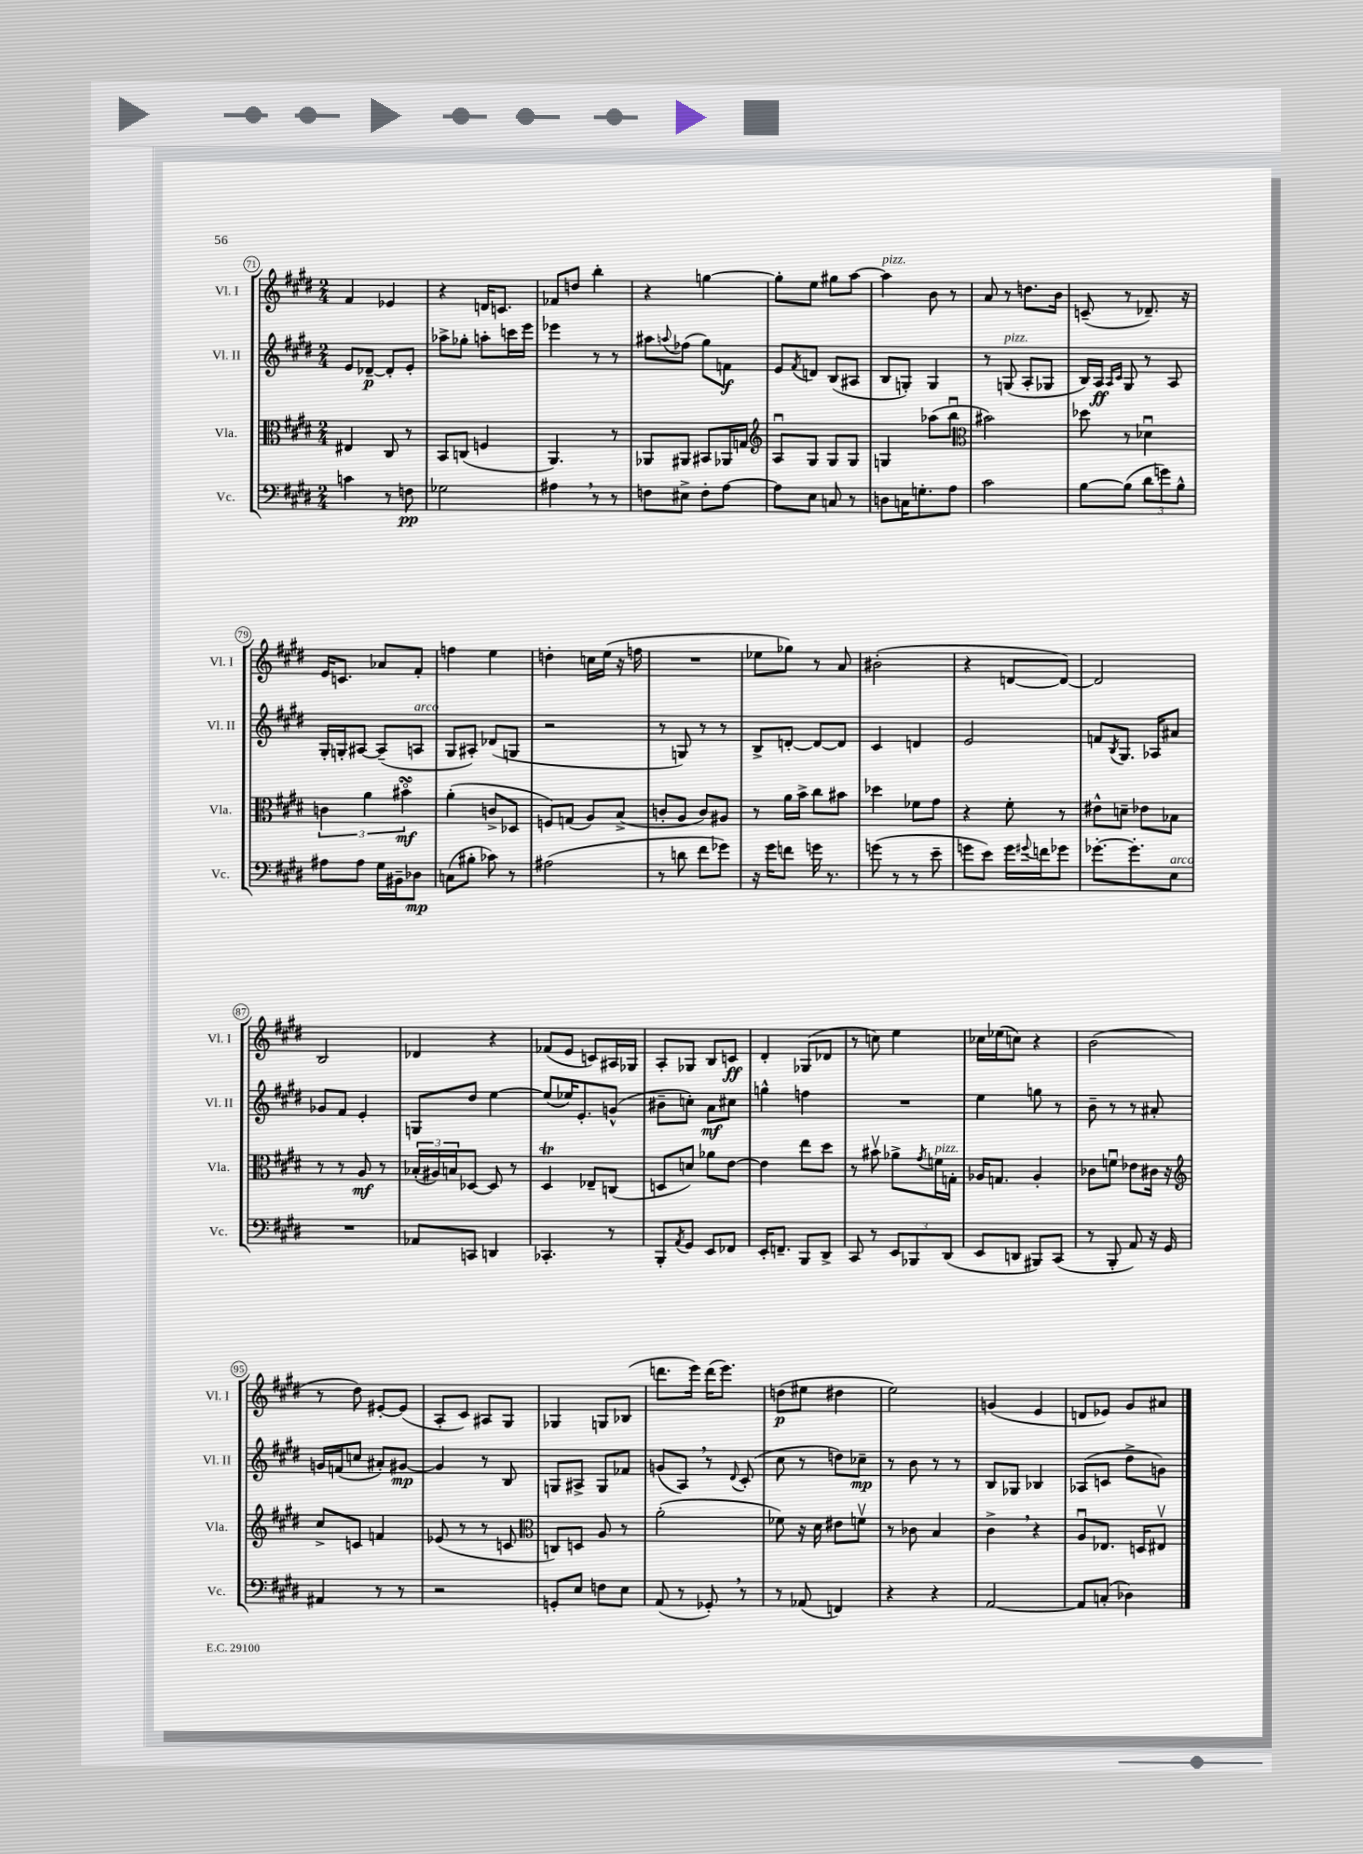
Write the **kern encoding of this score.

**kern	**kern	**kern	**kern
*staff4	*staff3	*staff2	*staff1
*clefF4	*clefC3	*clefG2	*clefG2
*k[f#c#g#d#]	*k[f#c#g#d#]	*k[f#c#g#d#]	*k[f#c#g#d#]
*M2/4	*M2/4	*M2/4	*M2/4
4c\	4E#/	8e/L	4f#/
.	.	[8d-~/J	.
8r	8C#/	8d-'/]L	4e-/
8F\	8r	8e'/J	.
=	=	=	=
2G-\	8BB/L	8aa-^\L	4r
.	(8C/J	8gg-'\J	.
.	4F/	8aa'\L	16d/LK
.	.	.	8.c/J
.	.	16ccc\L	.
.	.	16eee\JJ	.
=	=	=	=
4A#\	4.AA/)	4eee-\	8f-/L
.	.	.	8dd/J
8r	.	8r	4bb'\
8r	8r	8r	.
=	=	=	=
8F\L	8AA-/L	8aa#\L	4r
.	.	8qqaa/	.
8E#^\J	8AA#/J	(8ff-\J	.
8F'\L	8BB#/L	8gg#\L)	[4gg\
[8A\J	16AA-/L	8f\J	.
.	16G/JJ	.	.
=	=	=	=
*	*clefG2	*	*
8A\]L	8Au/L	8e/L	8gg'\]L
.	.	8qf#/	.
8E\J	8G#/J	8d/J	8ee\J
8C/	8G#/L	(8B/L	8gg#\L
8r	8G#/J	8A#/J	[8aa\J
=	=	=	=
8D\L	4G/	8B/L	4aa\]
16C\K	.	8G'/J)	.
8.G'\	.	.	.
.	(8aa-\L	4G/	8b\
8A\J	8bbu\J	.	8r
=	=	=	=
*	*clefC3	*	*
2c#\	2b#\)	8r	8a/
.	.	(8G/	8r
.	.	8A'/L	8.dd\L
.	.	8G-/J	.
.	.	.	16b\Jk
=	=	=	=
[8B\L	8dd-\	16B/LL)	(8c~/
.	.	16A/JJ	.
.	.	16qqA/LL	.
.	.	16qqc#/JJ	.
(8B\]J	8r	8G#/	8r
12d#\L	4d-u\	8r	8.d-~/)
12g\)	.	.	.
.	.	8A/	.
12B^^\J	.	.	.
.	.	.	16r
=	=	=	=
8A#\L	6c\	16G#'/LL	16e/LK
.	.	16G'/J	8.c/J
8A#\J	.	[8A#/J	.
.	6a\	.	.
16G#\LL	.	(8A#~/]L	8a-/L
16BB#~\J	.	.	.
.	6b#o\	.	.
8D-\J	.	8A/J	8f#'/J
=	=	=	=
(8C\L	(4a'\	8G#/L	4ff\
8B#'\J	.	8A#'/J)	.
8c-\)	8c^/L	(8d-/L	4ee\
8r	8D-/J	8G/J	.
=	=	=	=
(2A#\	8F/L)	2r	4dd'\
.	(8G/J	.	.
.	8A/L)	.	16cc\LL
.	.	.	(16ee\JJ
.	(8B^/J	.	16r
.	.	.	16ff\
=	=	=	=
8r	8c'/L	8r	2r
8d\	8A/J	8G/)	.
8f#\L	8c/L)	8r	.
8g-\J)	8A#/J	8r	.
=	=	=	=
16r	8r	8B^/L	8ee-\L
16g#\LK	.	.	.
8f\J	16a\LL	[8d'/J	8gg-\J)
.	16b^\JJ	.	.
16g\	8cc#\L	8d/_L	8r
8.r	.	.	.
.	8b#\J	8d/]J	8a/
=	=	=	=
(8g\	4dd-\	4c#/	(2b#'\
8r	.	.	.
8r	8f-\L	4d/	.
8e~\	8g#\J	.	.
=	=	=	=
8g\L	4r	2e/	4r
8e\J)	.	.	.
16g\LL	8f#'\	.	[8d/L
8qqg#/	.	.	.
16f\J	.	.	.
8g-\J	8r	.	8d/_J)
=	=	=	=
[8.g-'\L	8e#^^\L	8f/L	2d/]
.	.	8qB/	.
.	8d~\J	8.G#/J	.
8.g-'\]	.	.	.
.	8e-\L	.	.
.	.	16A-/LK	.
8E\J	8B-\J	8a#/J	.
=	=	=	=
2r	8r	8g-/L	2B/
.	8r	8f#/J	.
.	8A/	4e'/	.
.	8r	.	.
=	=	=	=
8AA-/L	(24B-'/LL	8G/L	4d-/
.	24A#/)	.	.
.	24B/J	.	.
8CC/J	[8D-/J	8dd#/J	.
4DD/	8D-/]	[4ee\	4r
.	8r	.	.
=	=	=	=
4.CC-'/	4D#/	(8ee/]L	(8f-/L
.	.	16ee-/K)	8e/J
.	.	8.e'/	.
.	8E-~/L	.	8c/L)
8r	(8C/J	(8g^^/J	16A#/L
.	.	.	16G-/JJ
=	=	=	=
8BBB'/L	8D/L	8b#~\L	8A'/L
8qAA/	.	.	.
8GG#/J	8d/J)	8cc'\J)	8G-/J
8EE/L	8a-\L	8a\L	8B/L
8FF-/J	[8e\J	8cc#\J	8c/J
=	=	=	=
16EE'/LK	4e\]	4gg^^\	4d#'/
8.FF~/J	.	.	.
8BBB/L	8ee\L	4ff\	(8G-/L
8DD#^/J	8dd#\J	.	8d-/J
=	=	=	=
8CC#/	8r	2r	8r
8r	8b#v\	.	8cc\)
12EE/L	8a-^\L	.	4ee\
12BBB-/	.	.	.
.	8qg#/	.	.
.	16f\L	.	.
(12DD#/J	.	.	.
.	16G'\JJ	.	.
=	=	=	=
8EE/L	16A-/LK	4ee\	16cc-\LL
.	8.G/J	.	(16ee-\J
8DD/J	.	.	8cc\J)
8BBB#/L)	4A-'/	8gg\	4r
(8CC#/J	.	8r	.
=	=	=	=
8r	8c-\L	8b~\	(2b\
8BBB'/	8fu\J	8r	.
8AA/)	8e-\L	8r	.
16r	16c#\Jk	8a#'/	.
16GG#/	16r	.	.
=	=	=	=
*	*clefG2	*	*
4AA#/	8cc#^/L	16g/LL	8r
.	.	(16f/J	.
.	8c/J	8cc/J	8dd#\)
8r	4f/	8a#'/L)	[8e#'/L
8r	.	[8g#/J	(8e#/]J
=	=	=	=
2r	(8e-/	4g#/]	8A'/L
.	8r	.	8c#/J)
.	8r	8r	8A#/L
.	8c/	8B/	8G#/J
=	=	=	=
*	*clefC3	*	*
8GG'/L	8C/L)	8G/L	4G-/
8E/J	8D/J	8A#^/J	.
8F\L	8A/	8G/L	8G/L
8E\J	8r	8f-/J	(8B-/J
=	=	=	=
(8AA/	(2a'\	(8g/L	8.ddd\L
8r	.	8A/J)	.
.	.	.	16eee\Jk)
8GG-'/)	.	8r	(16ddd\LK
.	.	.	8.eee\J)
.	.	8qqd#/	.
8r	.	(8c#'/	.
=	=	=	=
8r	8f-\)	8cc#\	(8dd\L
(8AA-/	16r	8r	8ee#\J
.	16d#\	.	.
4FF/)	8e#\L	8dd\L)	4dd#\
.	8fv\J	8cc-~\J	.
=	=	=	=
4r	8r	8r	2ee\)
.	8c-\	8b\	.
4r	4B/	8r	.
.	.	8r	.
=	=	=	=
[2AA/	4c#^\	8B/L	(4g/
.	.	8G-/J	.
.	4r	4B-/	4e/
=	=	=	=
8AA/]L	8Au/L	(8A-/L	8d/L
(8C'/J	8.E-/J	8c/J	8e-/J)
4D-\)	.	8dd#^\L	8g#/L
.	16D/LK	.	.
.	8E#v/J	8g\J)	8a#/J
==	==	==	==
*-	*-	*-	*-
